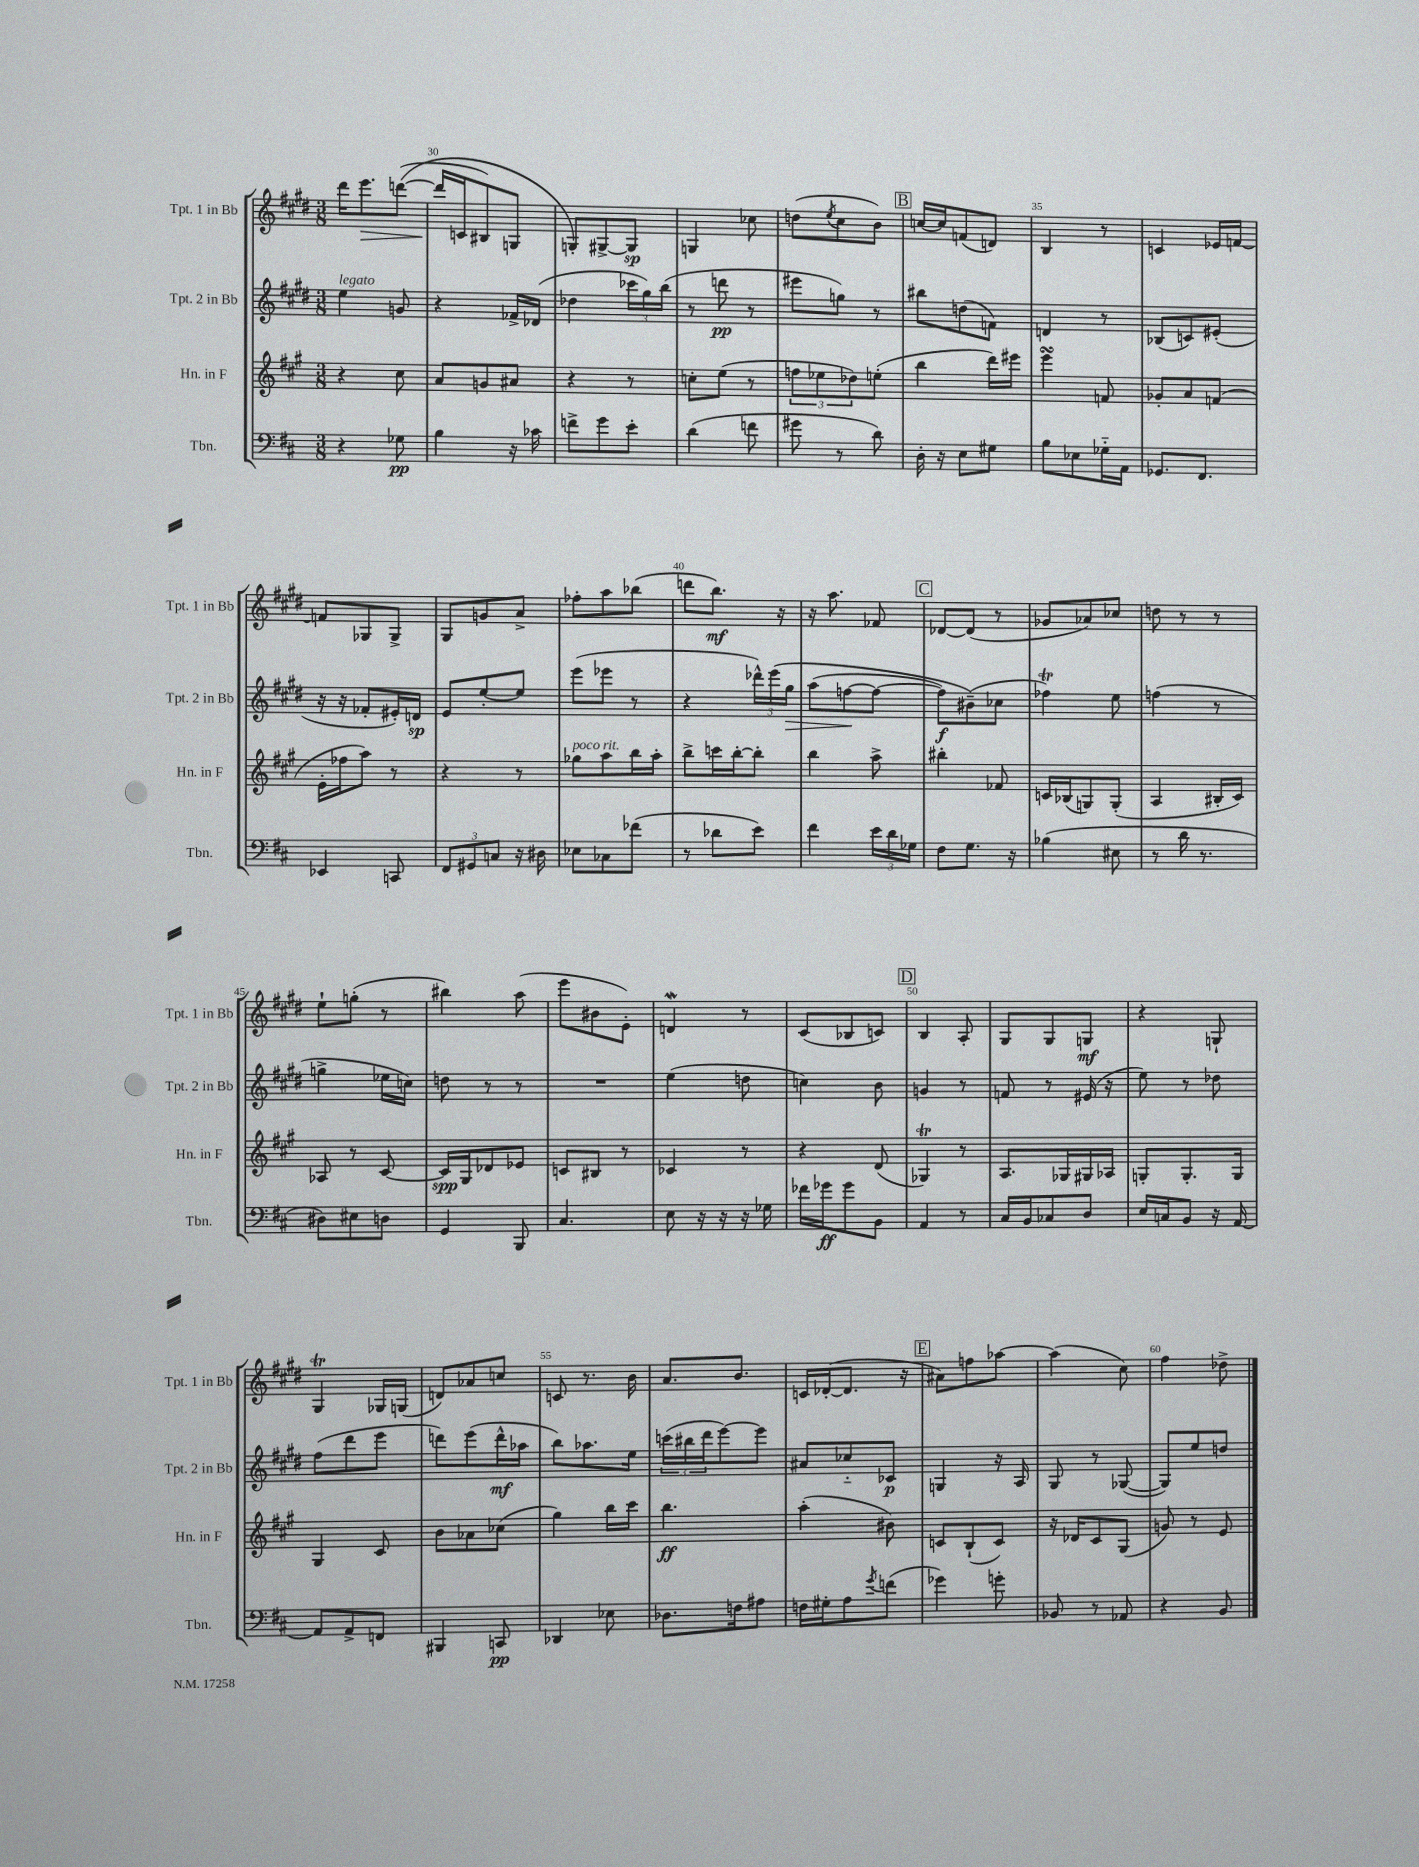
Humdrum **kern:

**kern	**kern	**kern	**kern
*staff4	*staff3	*staff2	*staff1
*clefF4	*clefG2	*clefG2	*clefG2
*k[f#c#]	*k[f#c#g#]	*k[f#c#g#d#]	*k[f#c#g#d#]
*M3/8	*M3/8	*M3/8	*M3/8
4r	4r	4ee\	16ddd#\LK
.	.	.	8.eee\
8G-\	8cc#\	8g/	&(([8ddd\J
=	=	=	=
4B\	8a/L	4r	16ddd/]LL
.	.	.	16c/J
.	8g/	.	8B#/)
16r	8a#/J	16f-^/LL	8G/J
16c-\	.	(16d-/JJ	.
=	=	=	=
8f^\L	4r	4dd-\	8G'/L&)
8g\	.	.	[8G#^/
8e'\J	8r	24ccc-\LL	8G#/]J
.	.	24gg#\)	.
.	.	(24bb\JJ	.
=	=	=	=
(4d\	8cc'\L	8r	4G/
.	(8ee\J	8ddd\	.
8f\	8r	8r	8cc-\
=	=	=	=
8g#\	12ff\L	8eee#\L	(8dd\L
.	12ee-\	.	.
.	.	.	8qee/
8r	.	8gg\J)	8cc#\
.	12dd-\)	.	.
8d\)	(8ee'\J	8r	8b\J)
=	=	=	=
16D'\	4bb\	8bb#\L	[16cc/LL
16r	.	.	16cc/]J
8E\L	.	(8dd\	(8f/
8G#\J	16ddd\LL)	8f\J)	8d/J)
.	16eee#\JJ	.	.
=	=	=	=
8B\L	4eee\	4d/	4B/
8E-\	.	.	.
16G-'~\L	8f/	8r	8r
16AA\JJ	.	.	.
=	=	=	=
8.GG-/L	8g-'/L	(8B-/L	4c/
.	8a/	8c/)	.
8.FF#/J	.	.	.
.	(8f/J	(8e#'/J	16e-/LL
.	.	.	[16f/JJ
=	=	=	=
4EE-/	16e'\LL	16r	8f/]L
.	16ff-\J	16r	.
.	8aa\J)	8f-'/L	8G-/
8CC/	8r	16e#'/L)	8G-^/J
.	.	16d/JJ	.
=	=	=	=
12FF#/L	4r	8e/L	8G#/L
12GG#/	.	.	.
.	.	[8ee'/	8g/
12C/J	.	.	.
16r	8r	8ee/]J	8a^/J
16D#\	.	.	.
=	=	=	=
8E-\L	8gg-\L	(8eee\L	8ff-'\L
8C-\	8aa\	8eee-\J	8aa\
(8f-\J	16bb\L	8r	(8bb-\J
.	16aa'\JJ	.	.
=	=	=	=
8r	8bb^\L	4r	8ddd\L
8d-\L	16ccc\L	.	8.bb\J)
.	[16bb'\J	.	.
8e\J)	8bb'\]J	24ddd-^^\LL)	.
.	.	&(24eee\	.
.	.	.	16r
.	.	24gg#\JJ	.
=	=	=	=
4f#\	4bb\	(8aa\L	16r
.	.	.	8.aa\
.	.	[8ff\	.
24e\LL	8aa^\	8ff\_J	8f-/
24d\	.	.	.
24G-\JJ	.	.	.
=	=	=	=
8F#\L	4bb#'\	8ff\]L)	[8d-/L
8.G\J	.	(8b#~\&)	(8d-/]J
.	8f-/	8cc-\J	8r
16r	.	.	.
=	=	=	=
(4B-\	16c/LL	4ff-\)	8g-/L
.	(16B-/J	.	.
.	8G/)	.	8a-/)
8E#\	(8G'/J	8ee\	8cc-/J
=	=	=	=
8r	4A/	(4ff\	8dd\
16d\	.	.	8r
8.r	.	.	.
.	16B#'/LL	8r	8r
.	16c#/JJ)	.	.
=	=	=	=
8D#\L)	8A-/	4gg^\	8ee`\L
8E#\	8r	.	(8gg'\J
8D\J	[8c#/	16ee-\LL	8r
.	.	16cc\JJ)	.
=	=	=	=
4GG/	16c#/]LL	8dd\	4bb#\)
.	16G#/J	.	.
.	8d-/	8r	.
8BBB/	8e-/J	8r	(8aa\
=	=	=	=
4.C#/	8c/L	4.r	8eee\L
.	8B#/J	.	8b#\
.	8r	.	8e'\J)
=	=	=	=
8E\	4c-/	(4ee\	4d/
16r	.	.	.
16r	.	.	.
16r	8r	8dd\	8r
16G-\	.	.	.
=	=	=	=
16f-\LL	4r	4cc\)	(8c#/L
16g-\J	.	.	.
8g-\	.	.	8B-/
8BB\J	(8d/	8b\	8c/J)
=	=	=	=
4AA/	4G-/)	4g/	4B/
8r	8r	8r	8A'/
=	=	=	=
16C#/LL	8.A/L	8f/	8G#/L
16BB/J	.	.	.
8C-/	.	8r	8G#/
.	16G-/L	.	.
8D/J	16G#/	(16e#/	8G/J
.	16A-/JJ	16r	.
=	=	=	=
16E/LL	8G'/L	8ee\)	4r
16C/J	.	.	.
8BB/J	8.G'/	8r	.
16r	.	8dd-\	8G`/
[16AA/	16G/Jk	.	.
=	=	=	=
8AA/]L	4G#/	(8ff#\L	4G#/
8AA^/	.	8ddd#\	.
8FF/J	8c#/	8eee\J	16G-/LL
.	.	.	(16G/JJ
=	=	=	=
4BBB#/	8b\L	8ddd\L)	8d/L)
.	8a-\	(8eee\	8a-/
8CC/	(8cc-\J	16ddd^^\L	8cc/J
.	.	16aa-\JJ	.
=	=	=	=
4DD-/	4gg#\)	8bb\L)	8c/
.	.	8.aa-\	8.r
8E-\	16bb\LL	.	.
.	16ccc#\JJ	16ee\Jk	16b\
=	=	=	=
8.D-\L	4.bb\	(24ccc\LL	8.a/L
.	.	24bb#\	.
.	.	24ddd#\J	.
.	.	[8eee\)	.
16F\k	.	.	8.b/J
8A#\J	.	8eee\]J	.
=	=	=	=
16F\LL	(4aa'\	8a#/L	16c/LL
16G#'\J	.	.	([16d-'/J
8A\	.	8cc-'~/	8.d-/]J
8qg/	.	.	.
(8f\J	8b#\)	8c-/J	.
.	.	.	16r
=	=	=	=
4g-\)	8c/L	4G/	8a#\L)
.	(8B`/	.	8ff\
8g'\	8c/J)	16r	[8aa-\J
.	.	16A/	.
=	=	=	=
8BB-/	16r	8G#/	(4aa-\]
.	16d-/LK	.	.
8r	8c#/	8r	.
8AA-/	(8G#/J	([8G-/	8cc#\)
=	=	=	=
4r	8g/)	8G-/]L)	4ff#\
.	8r	8ee/	.
8BB/	8e/	8dd/J	8dd-^\
==	==	==	==
*-	*-	*-	*-
